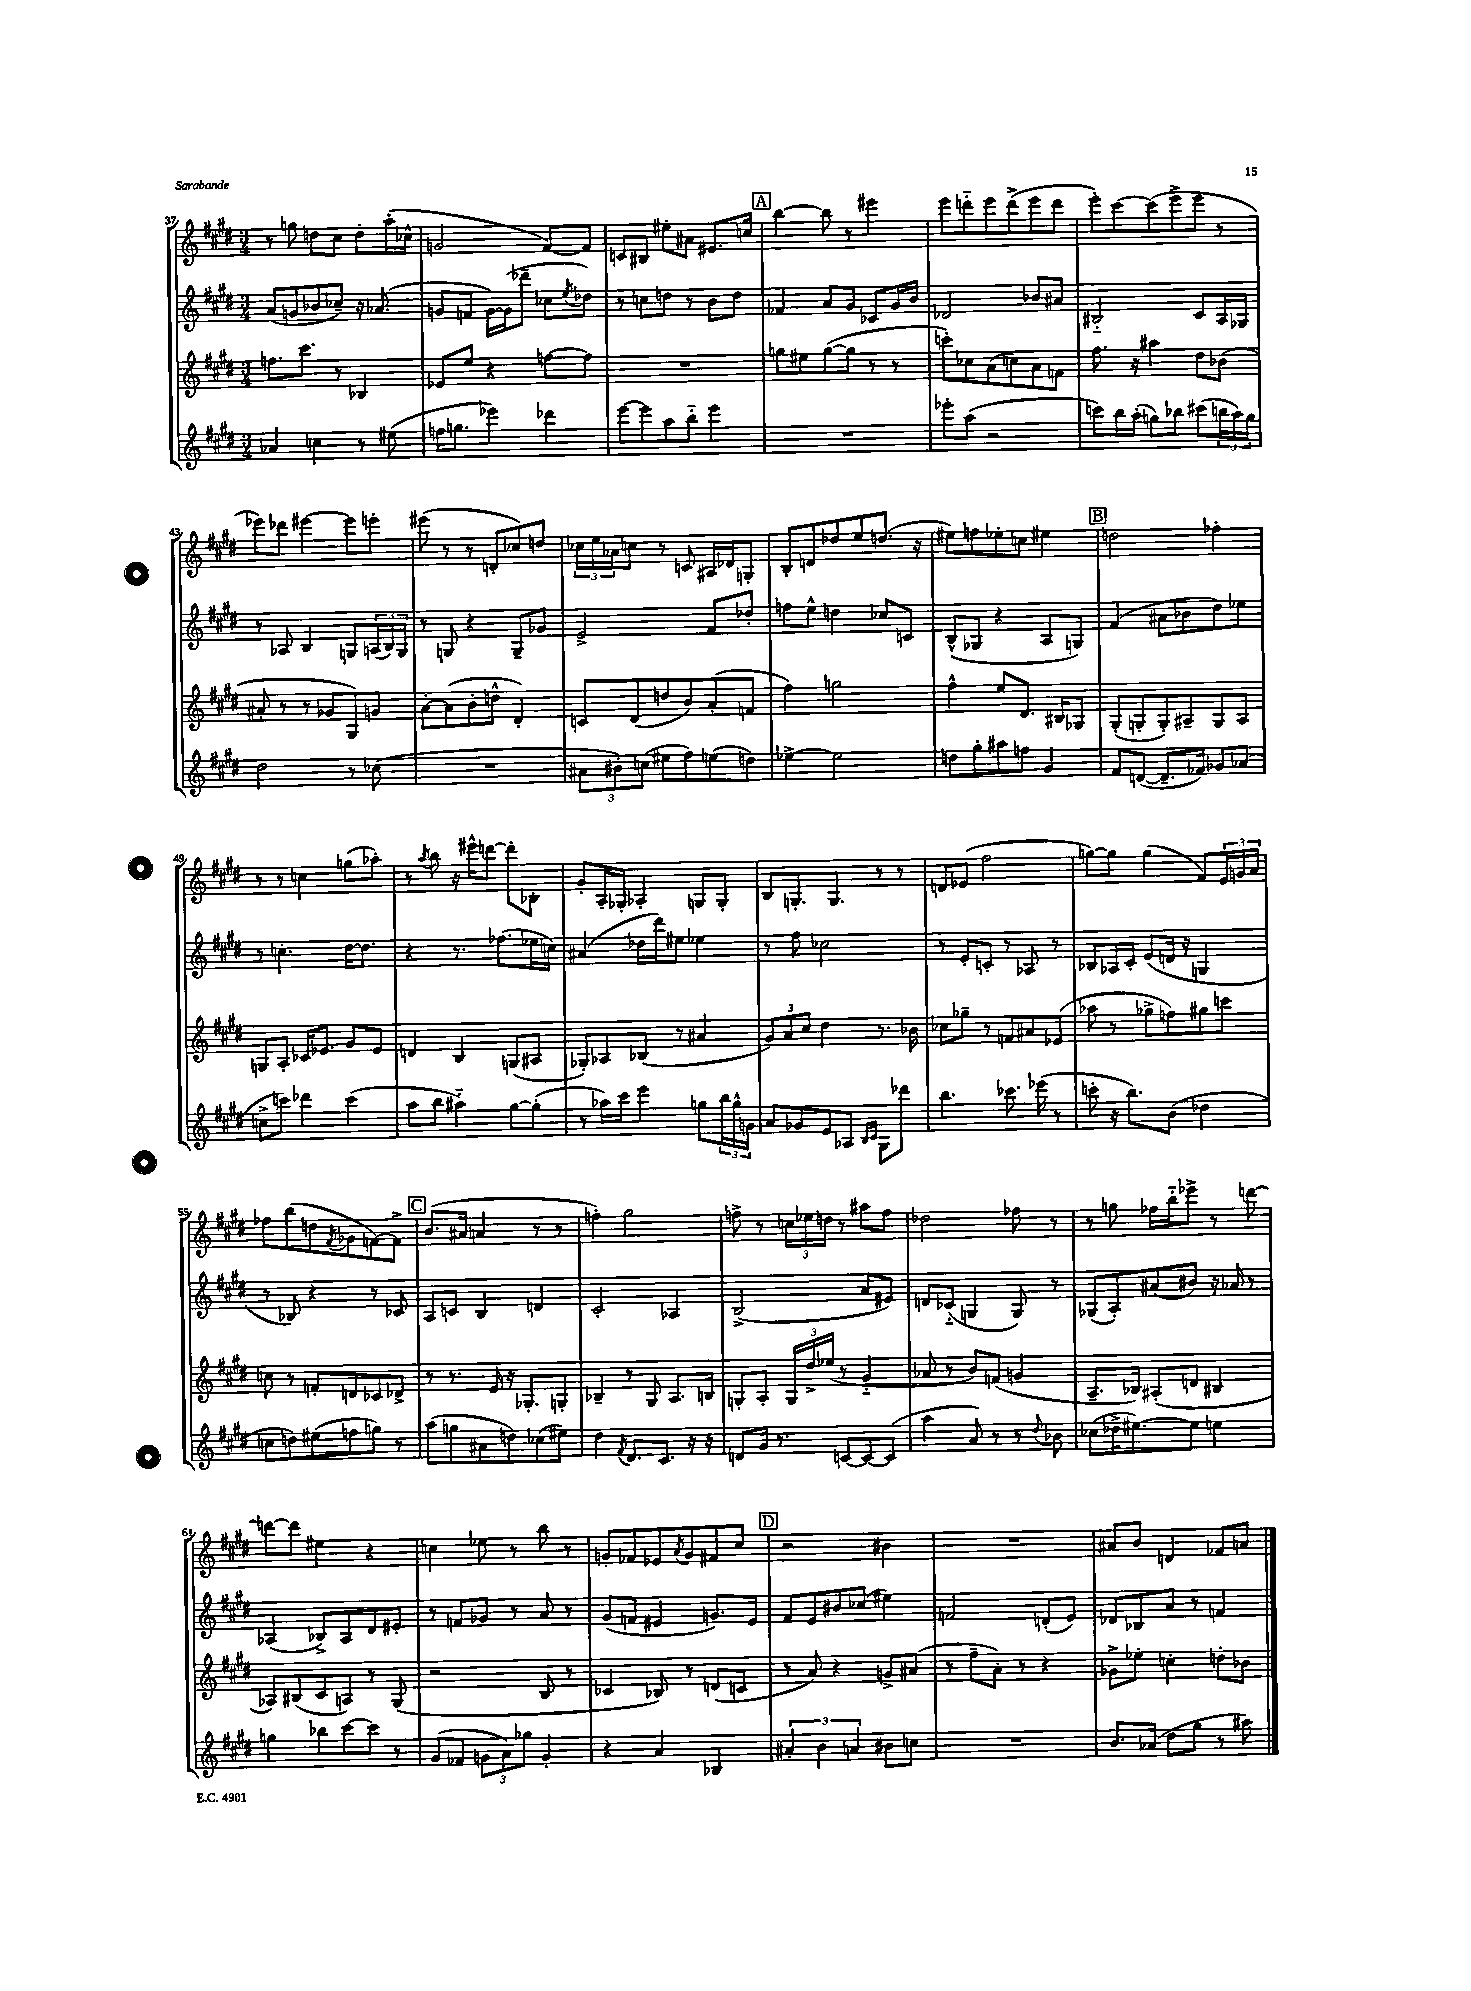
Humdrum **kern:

**kern	**kern	**kern	**kern
*staff4	*staff3	*staff2	*staff1
*clefG2	*clefG2	*clefG2	*clefG2
*k[f#c#g#d#]	*k[f#c#g#d#]	*k[f#c#g#d#]	*k[f#c#g#d#]
*M3/4	*M3/4	*M3/4	*M3/4
4a-	8.ff	(8a	8r
.	.	8g	8gg
.	8.ccc#	.	.
4cc	.	8b-	8dd
.	8r	8cc-~)	8cc#
8r	4B-	16r	8dd'
.	.	(8.a-	.
(8ee#	.	.	(16aa'
.	.	.	16cc-^^
=	=	=	=
16ff	8e-	8g	2g
8.gg	.	.	.
.	8ee	8f	.
4eee-)	4r	[16g)	.
.	.	(16g]	.
.	.	8ddd-~	.
4ddd-	[8ff	8cc-	[8f#)
.	.	8qee	.
.	8ff]	8dd-)	8f#]
=	=	=	=
[8eee	2.r	8r	8c
8eee]	.	8cc	8B#
8aa	.	8dd	8ee#'
8bb'~	.	8r	8a#
4eee	.	8b	8.e#
.	.	8dd	.
.	.	.	16cc
=	=	=	=
2.r	8gg	4f-	[4bb
.	8ee#	.	.
.	([8gg	8a	8bb]
.	8gg]	8g#	8r
.	8r	8c-	4eee#
.	8r	16g#	.
.	.	16b	.
=	=	=	=
8eee-'	8ccc')	2d-	8eee
(8aa	8cc-	.	8ddd'~
2r	(8a	.	8eee
.	8cc)	.	(8ddd^
.	8a	8b-	8eee
.	8f	8a#	8ddd
=	=	=	=
8ccc)	8.ff#	2B#'~	8eee')
16bb	.	.	[8ccc#
(16aa'	16r	.	.
8gg)	4aa#	.	(8ccc#]
8bb-	.	.	8eee^
(8ccc#	8dd#	8c#	8eee
24bb	(8b-	16A	8r
24aa)	.	.	.
.	.	16G-	.
24gg	.	.	.
=	=	=	=
2dd#	8a#'	8r	8eee-)
.	8r	8A-	8ddd-
.	8r	4B	[4eee#
.	8g-	.	.
8r	8G#)	8G	8eee#]
(8cc-	8g	(24A	8eee'
.	.	24B)	.
.	.	24G	.
=	=	=	=
2.r	[8a'	8r	(8eee#
.	(8a]	8G	8r
.	8b'	4r	8r
.	8dd^^	.	8d'
.	4d#')	8G~	8cc-)
.	.	8g-	8dd
=	=	=	=
12a#	8c	2e^	24cc-
.	.	.	24ee
12b#')	.	.	24a-
.	(8d#	.	8cc
(12cc	.	.	.
8ee#	8dd	.	8r
8ff#)	8b)	.	8c
(8ee	(8a'	8f#	16A#
.	.	.	16d-
8dd)	8f	8dd-'	8G'
=	=	=	=
[4ee-^	4ff#)	8ff	8B'
.	.	8ee^^	8d
2ee-]	2gg	4dd	8dd-
.	.	.	8ee
.	.	8cc-	(8.dd
.	.	8c	.
.	.	.	16r
=	=	=	=
8dd	4ff#^^	(8B^^	8ee#)
8gg#'	.	8G-	8ff
8aa#	8ee	4r	8ee-'
8ff	8.d#	.	8cc
4g#	.	8A	4ee#
.	16B#	.	.
.	8G-	8G)	.
=	=	=	=
8f#	(8G#'	(4f#	2dd
([8d	8G'	.	.
8.d~]	8G')	8a#	.
.	8A#~	8b-	.
16f-)	.	.	.
8g-	8G	8dd#)	4ff-'
(8a-	8A#	8ee-	.
=	=	=	=
8cc^	8G	8r	8r
8ccc)	8A'	4.cc'	8r
4ddd-	16c-	.	4cc
.	8.e-	.	.
(4ccc	8g#	[16dd#	(8gg
.	.	8.dd#]	.
.	8e-	.	8aa-')
=	=	=	=
8aa	4d	4r	8r
.	.	.	8qaa
8bb	.	.	8bb
4aa#'~)	4B	8.r	16r
.	.	.	16eee#^^
.	.	.	[8ddd
.	.	(8.ff-	.
[8gg#	(8G	.	8ddd']
(8gg#']	8A#	16ee-	8B-'
.	.	16cc)	.
=	=	=	=
8r	8G-')	(4a#	8g#'
16aa-)	8A-	.	16A'
16ccc#	.	.	16G-'
4eee	(8B-	16dd-	4A-'
.	.	16ddd#)	.
.	8r	8ee#	.
8gg	4a#	4ee-	8G
24bb	.	.	8G'
24gg^^	.	.	.
24g	.	.	.
=	=	=	=
8a	12g#)	8r	8B
.	12a	.	.
8g-	.	8ff#	8.G'
.	12cc#	.	.
8e	4dd#	2cc-	.
.	.	.	8.G
8A-	.	.	.
16qqB	.	.	.
16qqc#	.	.	.
8G#	8.r	.	8r
8ddd-	.	.	8r
.	16b-	.	.
=	=	=	=
4.bb	8cc-	8r	8d
.	8gg-~	8e'	(8e-
.	8r	8c'	2ff#
8.ccc-	8f	8r	.
.	8a#	8A-	.
(16eee-	.	.	.
8r	(8e-	8r	.
=	=	=	=
8ccc'	8aa-	8B-	[8gg)
16r	8r	16A-	8gg]
8.bb)	.	16c#'	.
.	8gg-^	(8e	(4gg
(8b	8ff)	16d	.
.	.	16r	.
4dd-	8gg#	4G	8f#)
.	8ccc	.	24e
.	.	.	24g
.	.	.	24a
=	=	=	=
8cc	8cc	8r	8ff-
8dd)	8r	8B-)	(8bb
(8ee#	8f'	4r	8dd
.	.	.	8qf#
8ff	8d	.	8g-
8gg)	8c-	8r	[8f)
8r	8d-^	8c-	8f^]
=	=	=	=
(8aa	8r	8A	(8.b
8gg	8.r	8c	.
.	.	.	16a#
8a#	.	4B	4a
.	16e	.	.
8dd)	16r	.	.
.	8.G-'	.	.
(8cc-	.	4d	8r
8ee#)	8G'	.	8r
=	=	=	=
4dd#	4B-~	2c#'	4ff')
8qf#	.	.	.
8.d#	8r	.	2gg#
.	8G#	.	.
8.c#	.	.	.
.	8.A	4A-	.
16r	.	.	.
16r	16B	.	.
=	=	=	=
8d	8G'	(2B^	8ff^
16g#	8A'	.	8r
8.r	.	.	.
.	24G	.	24cc
.	24dd#^	.	24ee-
.	(24ee-	.	24dd
[8c	8r	.	8r
8c_	4g#'~	8a	8aa#
(8c]	.	8e#)	8ff
=	=	=	=
4aa	8a-	8d	2dd-
.	8r	(8c-'~	.
8a)	8b)	4G	.
8r	(8f	.	.
8r	4g	8G)	8ff-
8qqdd#	.	.	.
8b-	.	8r	8r
=	=	=	=
(8cc-	8.A~	(8G-	8r
16dd-^	.	8A')	8gg
[8.ee#)	16B-)	.	.
.	(8A#'	(8a#	16ff-
.	.	.	16bb'~
8ee#]	8d	8b#)	8eee-^
4ee	4B#	16r	8r
.	.	16a-	.
.	.	8r	[8ddd
=	=	=	=
4gg	8A-)	(4A-	8ddd_
.	(8B#	.	8ddd]
8bb-	8c#	8B-^)	4ee#
[8ccc#	8A)	8A-	.
8ccc#]	8r	8d#	4r
8r	(8G#	8e#'	.
=	=	=	=
(8g#	2r	8r	4cc
8f-	.	8f	.
12g	.	8g-	8ee-
12a)	.	.	.
.	.	8r	8r
12gg-	.	.	.
4g'	8B	8a	8bb
.	8r	8r	8r
=	=	=	=
4r	4c-	(8g#	8g'
.	.	8f	8f-
4a	8B-)	4e#	8e-
.	.	.	8qa
.	8r	.	8g
4B-	(8d	8.g)	8f#
.	8c	.	8cc#
.	.	16e#	.
=	=	=	=
6a#'	8r	8f#	2r
.	8a)	8e	.
6b	.	.	.
.	4r	8b#	.
6a	.	.	.
.	.	(8cc-	.
8b#	8g^	4ee#)	4b#
8cc	(8a#	.	.
=	=	=	=
2.r	8r	2f	2.r
.	8ff#~	.	.
.	8a')	.	.
.	8r	.	.
.	4r	(8d'	.
.	.	8e)	.
=	=	=	=
8.b	8g-^	8d-	8a#
.	8ee-'	8B-	8b
(16a-	.	.	.
8dd#	4cc'	8a	4d
8gg#	.	8r	.
8r	8dd'	4f	8f-
8aa#)	8b-	.	8a
==	==	==	==
*-	*-	*-	*-
